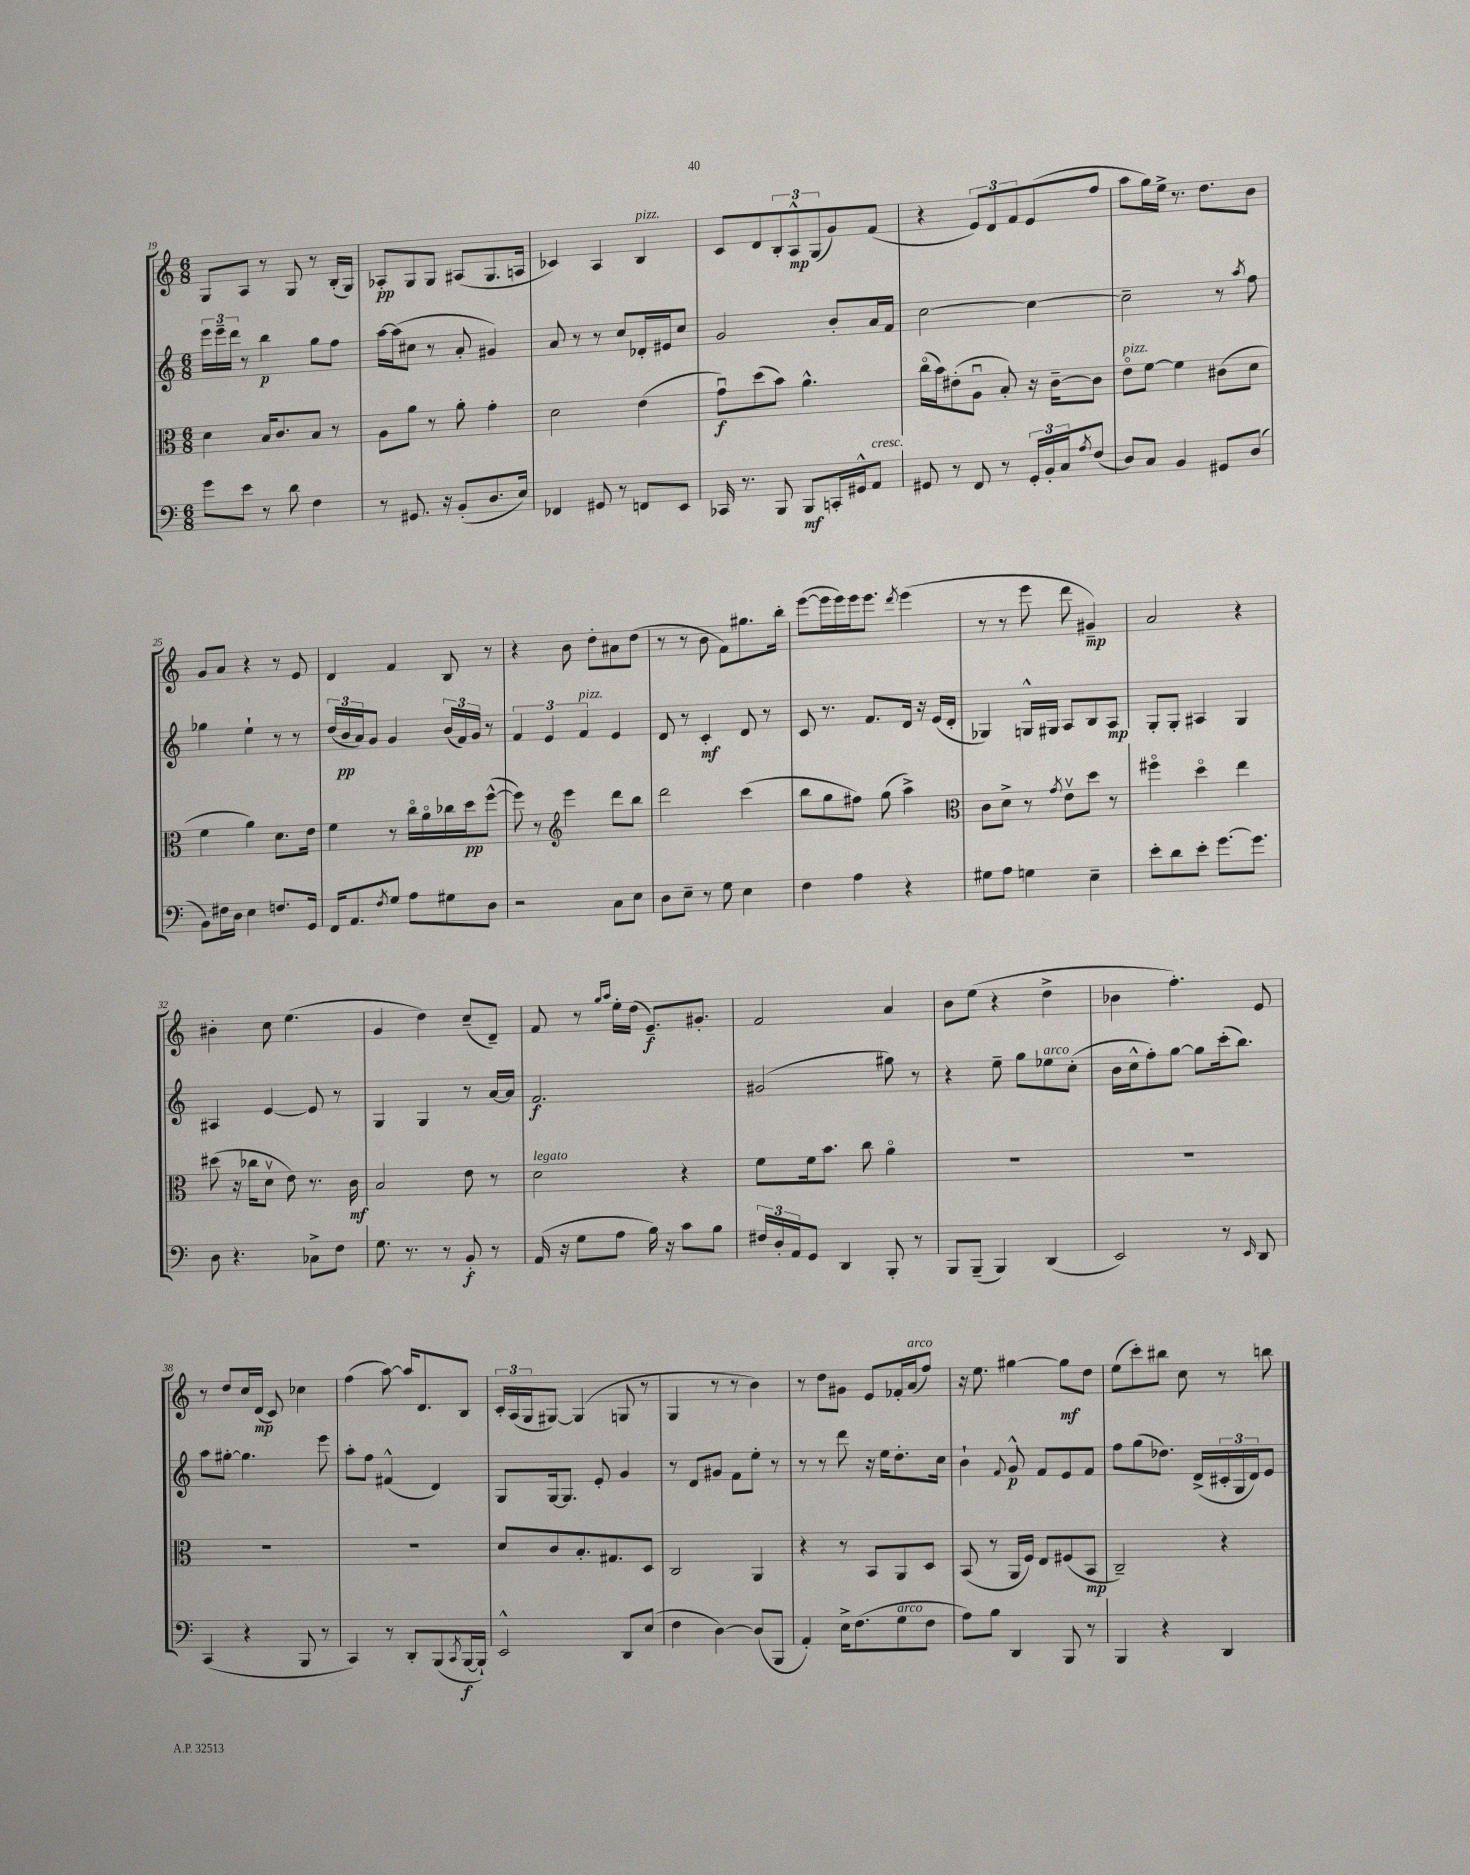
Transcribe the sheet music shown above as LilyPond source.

<<
\new StaffGroup <<
\new Staff = "s0" {
    \clef treble \key c \major \numericTimeSignature \time 6/8
    g8 a8 r8 g8 r8 b16-.( g16) |
    aes8-.\pp g8 g8 ais8( g8. a16 |
    ces'4) a4 b4^\markup { \italic "pizz." } |
    c'8 d'8 \tuplet 3/2 { b8-. a8-^\mp g8( } g'8) f'8( |
    r4 \tuplet 3/2 { e'8) d'8 f'8 } e'8( f''8 |
    a''8 g''16) e''16-> r8. d''8. b'8 |
    g'8 a'8 r4 r8 e'8 |
    d'4 f'4 b8 r8 |
    r4 b'8 d''8-. ais'8 d''8( |
    r8 r8 b'8 f'8) gis''8. b''16-. |
    e'''8~( e'''16 e'''16) e'''16 e'''8. \acciaccatura { d'''8 } e'''4( |
    r8 r8 e'''8 d'''8 gis'4--\mp) |
    a'2 r4 |
    bis'4-. c''8 e''4.( |
    g'4 d''4) c''8--( d'8--) |
    f'8 r8 \grace { g''16 a''16 } e''16-. d''16( e'8.--\f) gis'8.-. |
    f'2 a'4 |
    b'8 e''8( r4 d''4-> |
    bes'4 f''4.-.) e'8 |
    r8 d''8 c''16 d'16\mp( c'8) ces''4 |
    f''4( a''8~) a''16 d'8. b8 |
    \tuplet 3/2 { c'16-. a16( g16 } gis8~) gis4( g8 r8 |
    g4 r8 r8 b'4) |
    r8 d''8 gis'8 e'8 fes'16-. a'16^\markup { \italic "arco" }( f''8) |
    r16 e''8. gis''4~ gis''8\mf d''8 |
    e''8( c'''8-.) bis''8 c''8 r8 b''8 \bar "|." |
}
\new Staff = "s1" {
    \clef treble \key c \major \numericTimeSignature \time 6/8
    \tuplet 3/2 { e'''16 e'''16-- d'''16 } r8 b''4\p g''8 f''8 |
    a''16~ a''16( cis''8 r8 a'8-. gis'4) |
    a'8 r8 r8 c''8 des'16-. eis'16 c''8 |
    g'2 b'8-. a'16 f'16 |
    c''2~ c''4~ |
    c''2-- r8 \acciaccatura { a''8 } f''8 |
    ges''4 e''4-! r8 r8 |
    \tuplet 3/2 { d''16( b'16\pp a'16) } g'8 g'4 \tuplet 3/2 { b'16( f'16) g'16 } r8 |
    \tuplet 3/2 { f'4 e'4 f'4^\markup { \italic "pizz." } } e'4 |
    d'8 r8 c'4-.\mf d'8 r8 |
    c'8 r8. f'8. d'16 r16 e'16( d'16-. |
    ges4) g16-^ gis16 a8 b8 a8\mp |
    g8-. g8-. ais4 g4 |
    ais4 e'4~ e'8 r8 |
    g4 g4 r8 a'16~ a'16 |
    f'2.\f |
    gis'2( gis''8) r8 |
    r4 e''8-- g''8 ees''8^\markup { \italic "arco" } c''8-.( |
    b'16 c''16-^ f''8-.) g''8~ g''8 c'''16-.( b''8.) |
    a''8 gis''8~-. gis''4. e'''8 |
    a''8-. f''8 fis'4-^( d'4) |
    g8 g16~ g8. e'8-. g'4 |
    r8 d'8 gis'8 f'8 e''8-. r8 |
    r8 r8 d'''8 r16 e''16 d''8.-. c''16 |
    b'4-! \appoggiatura { f'8 } g'8-^\p f'8 e'8 f'8 |
    f''8 g''8( des''8.) d'16->( \tuplet 3/2 { cis'16-. g16 d'16) } e'8 \bar "|." |
}
\new Staff = "s2" {
    \clef alto \key c \major \numericTimeSignature \time 6/8
    d'4 b16 c'8. b8 r8 |
    a8 a'8 r8 a'8-. g'4-. |
    d'2 e'4( |
    g'8\downbow\f) d''8( b'8) a'4.-^ |
    c''16\flageolet( b'16) eis'8-.( a8\downbow b8-.) r16 c'16~-- c'8 |
    e'8\flageolet^\markup { \italic "pizz." } f'8~ f'4 cis'8( d'8 |
    f'4 a'4) d'8. e'16 |
    f'4 r8 c''16\flageolet a'16\flageolet ces''16 d''16\pp f''8~-^( |
    f''8) r8 \clef treble e'''4 d'''8 b''8 |
    d'''2 c'''4( |
    b''8 g''8 fis''8) g''8( a''4->) |
    \clef alto c'8 d'8-> r8 \acciaccatura { g'8 } e'8\upbow d''8 r8 |
    fis''4\flageolet d''4\flageolet e''4 |
    dis''8( r16 ces''16 d'8\upbow e'8) r8. c'16\mf |
    b2 e'8 r8 |
    d'2^\markup { \italic "legato" } r4 |
    f'8 f'16 b'8. c''8 a'4\flageolet |
    R2. |
    R2. |
    R2. |
    R2. |
    d'8 c'8 b8.-. gis8. d8 |
    c2 a,4 |
    r4 r8 b,8 a,8 d8 |
    b,8( r8 a,16 f16) e8 fis8( b,8\mp |
    c2--) r4 \bar "|." |
}
\new Staff = "s3" {
    \clef bass \key c \major \numericTimeSignature \time 6/8
    g'8 e'8 r8 d'8 f4 |
    r8 gis,8. r16 b,8-.( d8. e16) |
    fes,4 gis,8 r8 f,8 e,8 |
    ces,16 r8. b,,8 b,,8\mf c,16-. gis,16-^ a,8^\markup { \italic "cresc." } |
    gis,8 r8 f,8 r8 \tuplet 3/2 { gis,16-. b,16-. c16 } \acciaccatura { a8 } f8( |
    d8) c8 b,4 gis,8 d8( |
    b,8) fis16 d16 e4 f8. g,16 |
    f,16 a,8. \acciaccatura { f8 } g8 a8 gis8 d8 |
    r2 c8 e8 |
    d8 e8-- r8 g8 e4 |
    f4 a4 r4 |
    gis8 a8 g4 e4-- |
    e'8-. d'8 e'8-. g'8.~ g'8. |
    d8 r4. ces8-> f8 |
    g8. r8. r8 b,8-.\f r8 |
    a,16( r16 g8 a8 b16) r16 c'8 b8 |
    \tuplet 3/2 { fis16 d16-. a,16 } g,8 d,4 b,,8-. r8 |
    b,,8 b,,8--( b,,4) d,4( |
    e,2) r8 \grace { e,16 } d,8 |
    c,4( r4 b,,8 r8 |
    c,4) r8 d,8-. b,,8( \acciaccatura { c,8 } b,,16~\f b,,16-!) |
    e,2-^ d,8 e8( |
    f4 d4~) d8( b,,8 |
    a,4-.) e16-> f8.( g8^\markup { \italic "arco" } f8 |
    a8) b8 d,4 b,,8 r8 |
    b,,4 r4 d,4 \bar "|." |
}
>>
>>
\layout { \context { \Score currentBarNumber = #19 } }
